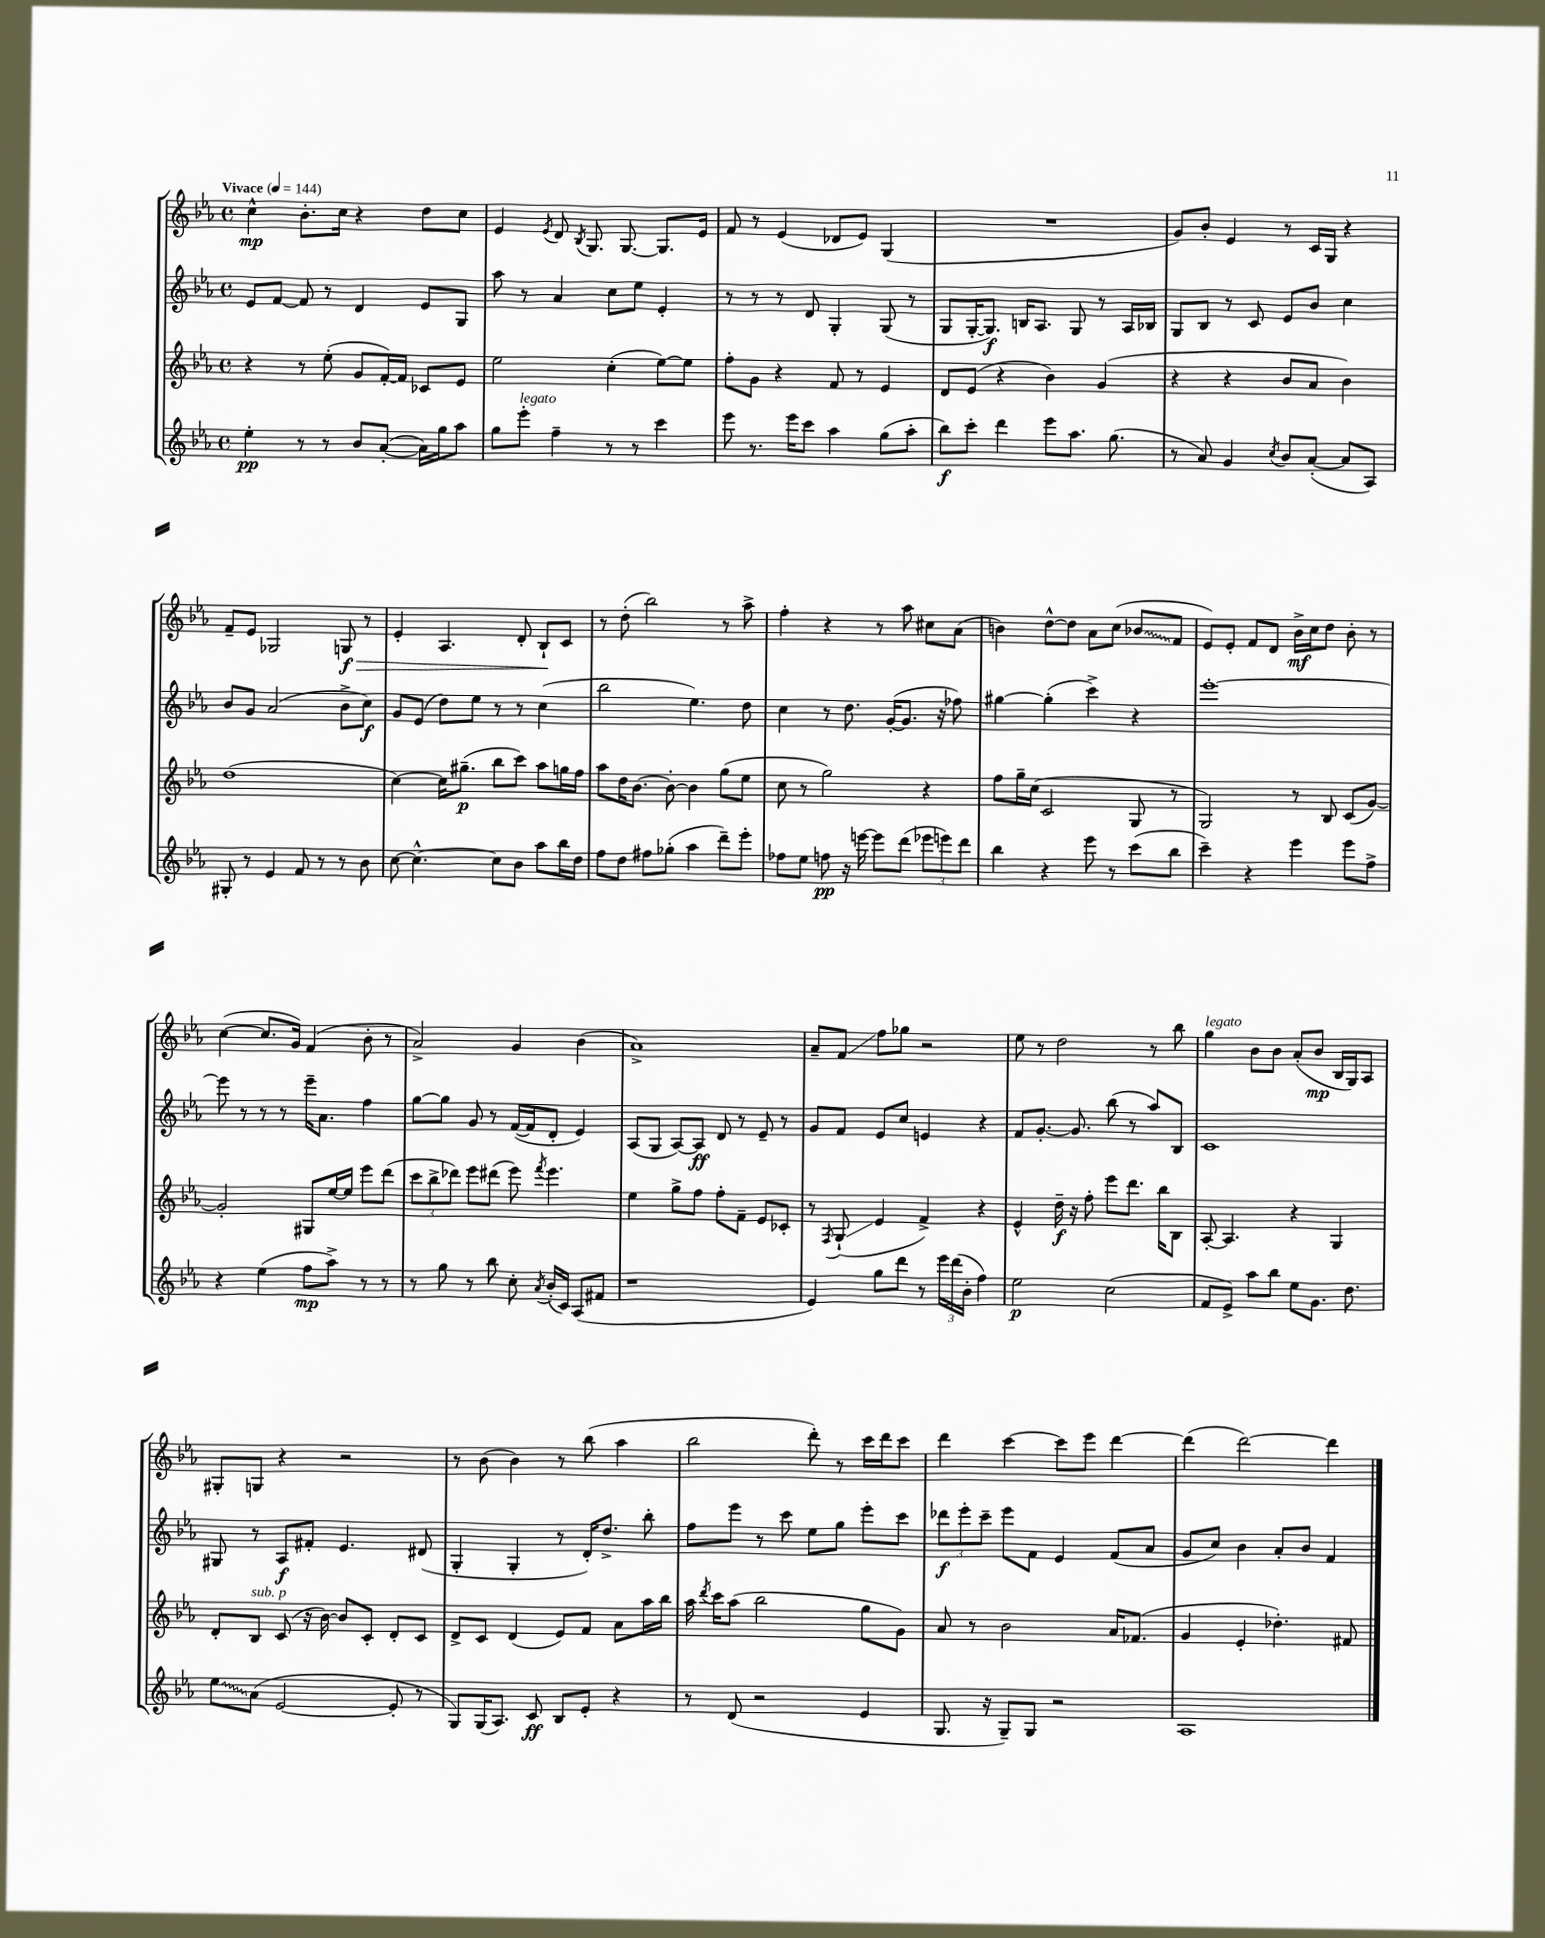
<<
\new StaffGroup <<
\new Staff = "s0" {
    \clef treble \key ees \major \defaultTimeSignature \time 4/4 \tempo "Vivace" 4 = 144
    \autoBeamOff c''4-^\mp bes'8.[-. c''16] r4 d''8[ c''8] |
    ees'4 \acciaccatura { ees'8 } d'8 \acciaccatura { bes8 } g8. g8.~ g8.[ ees'16] |
    f'8 r8 ees'4( des'8[ ees'8]) g4( |
    R1 |
    g'8[) bes'8]-. ees'4 r8 c'16[ g16] r4 |
    f'8[-- ees'8] ges2 g8\f\> r8 |
    ees'4-. aes4. d'8-. bes8[-!\! c'8] |
    r8 d''8-.( bes''2) r8 aes''8-> |
    f''4-. r4 r8 aes''8 cis''8[ aes'8]( |
    b'4) d''8[~-^ d''8] aes'8[ c''8]( \once \override Glissando.style = #'zigzag bes'8[\glissando f'8] |
    ees'8[) ees'8]-. f'8[ d'8] bes'16[->\mf c''16 d''8] bes'8-. r8 |
    c''4~( c''8.[ g'16]) f'4( bes'8-. r8 |
    aes'2->) g'4 bes'4( |
    aes'1->) |
    aes'8[-- f'8]\glissando f''8[ ges''8] r2 |
    ees''8 r8 d''2 r8 bes''8 |
    g''4^\markup { \italic "legato" } bes'8[ bes'8] aes'8[-.( bes'8]\mp bes16[ g16) aes8] |
    gis8[-. g8] r4 r2 |
    r8 bes'8( bes'4) r8 bes''8( aes''4 |
    bes''2 d'''8-.) r8 c'''16[ d'''16 c'''8] |
    d'''4 c'''4~ c'''8[ ees'''8] d'''4~ |
    d'''4( d'''2~) d'''4 \bar "|." |
}
\new Staff = "s1" {
    \clef treble \key ees \major \defaultTimeSignature \time 4/4
    \autoBeamOff ees'8[ f'8]~ f'8 r8 d'4 ees'8[ g8] |
    aes''8 r8 aes'4 c''8[ ees''8] ees'4-. |
    r8 r8 r8 d'8 g4-. g8( r8 |
    g8[ g16~-. g8.]\f) b16[ aes8.] g8 r8 aes16[ bes16] |
    g8[ bes8] r8 c'8 ees'8[ bes'8] c''4 |
    bes'8[ g'8] aes'2( bes'8[-> c''8]\f) |
    g'8[ ees'8]( d''8[) ees''8] r8 r8 c''4( |
    bes''2 ees''4.) d''8 |
    c''4 r8 d''8. g'16[~-.( g'8.] r16 fes''8) |
    gis''4~ gis''4-.( c'''4->) r4 |
    ees'''1~-. |
    ees'''8 r8 r8 r8 ees'''16[-- aes'8.] f''4 |
    g''8[~ g''8] g'8 r8 f'16[~( f'16 d'8]-. ees'4) |
    aes8[( g8] aes8[~) aes8]\ff d'8 r8 ees'8-- r8 |
    g'8[ f'8] ees'8[ c''8] e'4 r4 |
    f'8[ g'8.]~-. g'8. bes''8( r8 aes''8[) bes8] |
    c'1 |
    gis8 r8 aes8[\f fis'8]-. ees'4. dis'8( |
    g4-. g4-. r8 d'16[-.) d''8.]-> bes''8-. |
    f''8[ ees'''8] r8 c'''8 ees''8[ g''8] ees'''8[-. c'''8] |
    \tuplet 3/2 { des'''8[\f ees'''8-. c'''8]-- } ees'''8[ f'8] ees'4 f'8[( aes'8] |
    g'8[ c''8]) bes'4 aes'8[-. bes'8] f'4 \bar "|." |
}
\new Staff = "s2" {
    \clef treble \key ees \major \defaultTimeSignature \time 4/4
    \autoBeamOff r4 r8 ees''8-.( g'8[ f'16~-.) f'16] ces'8[ ees'8] |
    ees''2 c''4-.( ees''8[~) ees''8] |
    f''8[-. g'8] r4 f'8 r8 ees'4 |
    d'8[ ees'8]( r4 bes'4) g'4( |
    r4 r4 bes'8[ aes'8] bes'4) |
    d''1( |
    c''4~) c''16[ gis''8.]--\p( bes''8[ c'''8]) aes''8[ g''16 f''16] |
    aes''8[ d''16 bes'8.]~ bes'8~-. bes'4 g''8[( ees''8] |
    c''8 r8 g''2) r4 |
    f''8[ g''16-- c''16]( c'2 g8 r8 |
    g2) r8 bes8 c'8[( g'8]~) |
    g'2-. gis8[ ees''16~ ees''16] ees'''8[ d'''8]( |
    \tuplet 3/2 { c'''8[ bes''8-> des'''8]) } ees'''8[ dis'''8]( ees'''8) \acciaccatura { f'''8 } ees'''4. |
    ees''4 g''8[-> f''8] f''8[-. f'8]-- ees'8[ ces'8]-. |
    r8 \acciaccatura { f8 } g8-!\glissando( ees'4 f'4->) r4 |
    ees'4-^ d''16--\f r16 f''8-. ees'''8[ d'''8.] bes''16[ bes8] |
    aes8~-. aes4. r4 g4 |
    d'8[-. bes8]^\markup { \italic "sub. p" } c'8( r16 bes'16~) bes'8[ c'8]-. d'8[-. c'8] |
    d'8[-> c'8] d'4( ees'8[) f'8] aes'8[ aes''16 bes''16] |
    aes''16 \acciaccatura { d'''8 } c'''16[ aes''8]( bes''2 g''8[ g'8]) |
    aes'8 r8 bes'2 aes'16[ fes'8.]( |
    g'4 ees'4-. des''4.-.) fis'8 \bar "|." |
}
\new Staff = "s3" {
    \clef treble \key ees \major \defaultTimeSignature \time 4/4
    \autoBeamOff ees''4-.\pp r8 r8 bes'8[ aes'8]~-.( aes'16[) g''16 aes''8] |
    g''8[ ees'''8]-.^\markup { \italic "legato" } f''4-- r8 r8 c'''4 |
    ees'''8 r8. ees'''16[ c'''8] aes''4 g''8[( aes''8]-. |
    bes''8[\f) c'''8]-. d'''4 ees'''8[ aes''8.] g''8.( |
    r8 aes'8) g'4 \acciaccatura { c''8 } bes'8[ aes'8]~-.( aes'8[ aes8]) |
    gis8-. r8 ees'4 f'8 r8 r8 bes'8 |
    c''8~ c''4.~-^ c''8[ bes'8] aes''8[ bes''16 d''16] |
    f''8[ d''8] fis''8[ ges''8]-.( aes''4 d'''8[--) ees'''8]-. |
    fes''8[ ees''8] f''8\pp r16 e'''16~ e'''8[ d'''8]( \tuplet 3/2 { ees'''8[ e'''8) d'''8] } |
    bes''4 r4 ees'''8 r8 c'''8[( bes''8] |
    c'''4--) r4 ees'''4 ees'''8[ f''8]-> |
    r4 ees''4( f''8[\mp aes''8]->) r8 r8 |
    r8 g''8 r8 bes''8 c''8-. \acciaccatura { aes'8 } bes'16[-.( c'16]) aes8[( fis'8] |
    r1 |
    ees'4) g''8[ d'''8] r8 \tuplet 3/2 { ees'''16[ d'''16( bes'16]-. } f''4) |
    ees''2\p c''2( |
    f'8[ ees'8]->) aes''8[ bes''8] ees''8[ g'8.] d''8. |
    \once \override Glissando.style = #'zigzag ees''8[\glissando aes'8]( ees'2~ ees'8-. r8 |
    g8[) g16( aes8.]) c'8\ff bes8[ ees'8]-. r4 |
    r8 d'8( r2 ees'4 |
    g8. r16 g8[--) g8] r2 |
    aes1 \bar "|." |
}
>>
>>
\layout { \context { \Score \remove "Bar_number_engraver" } }
